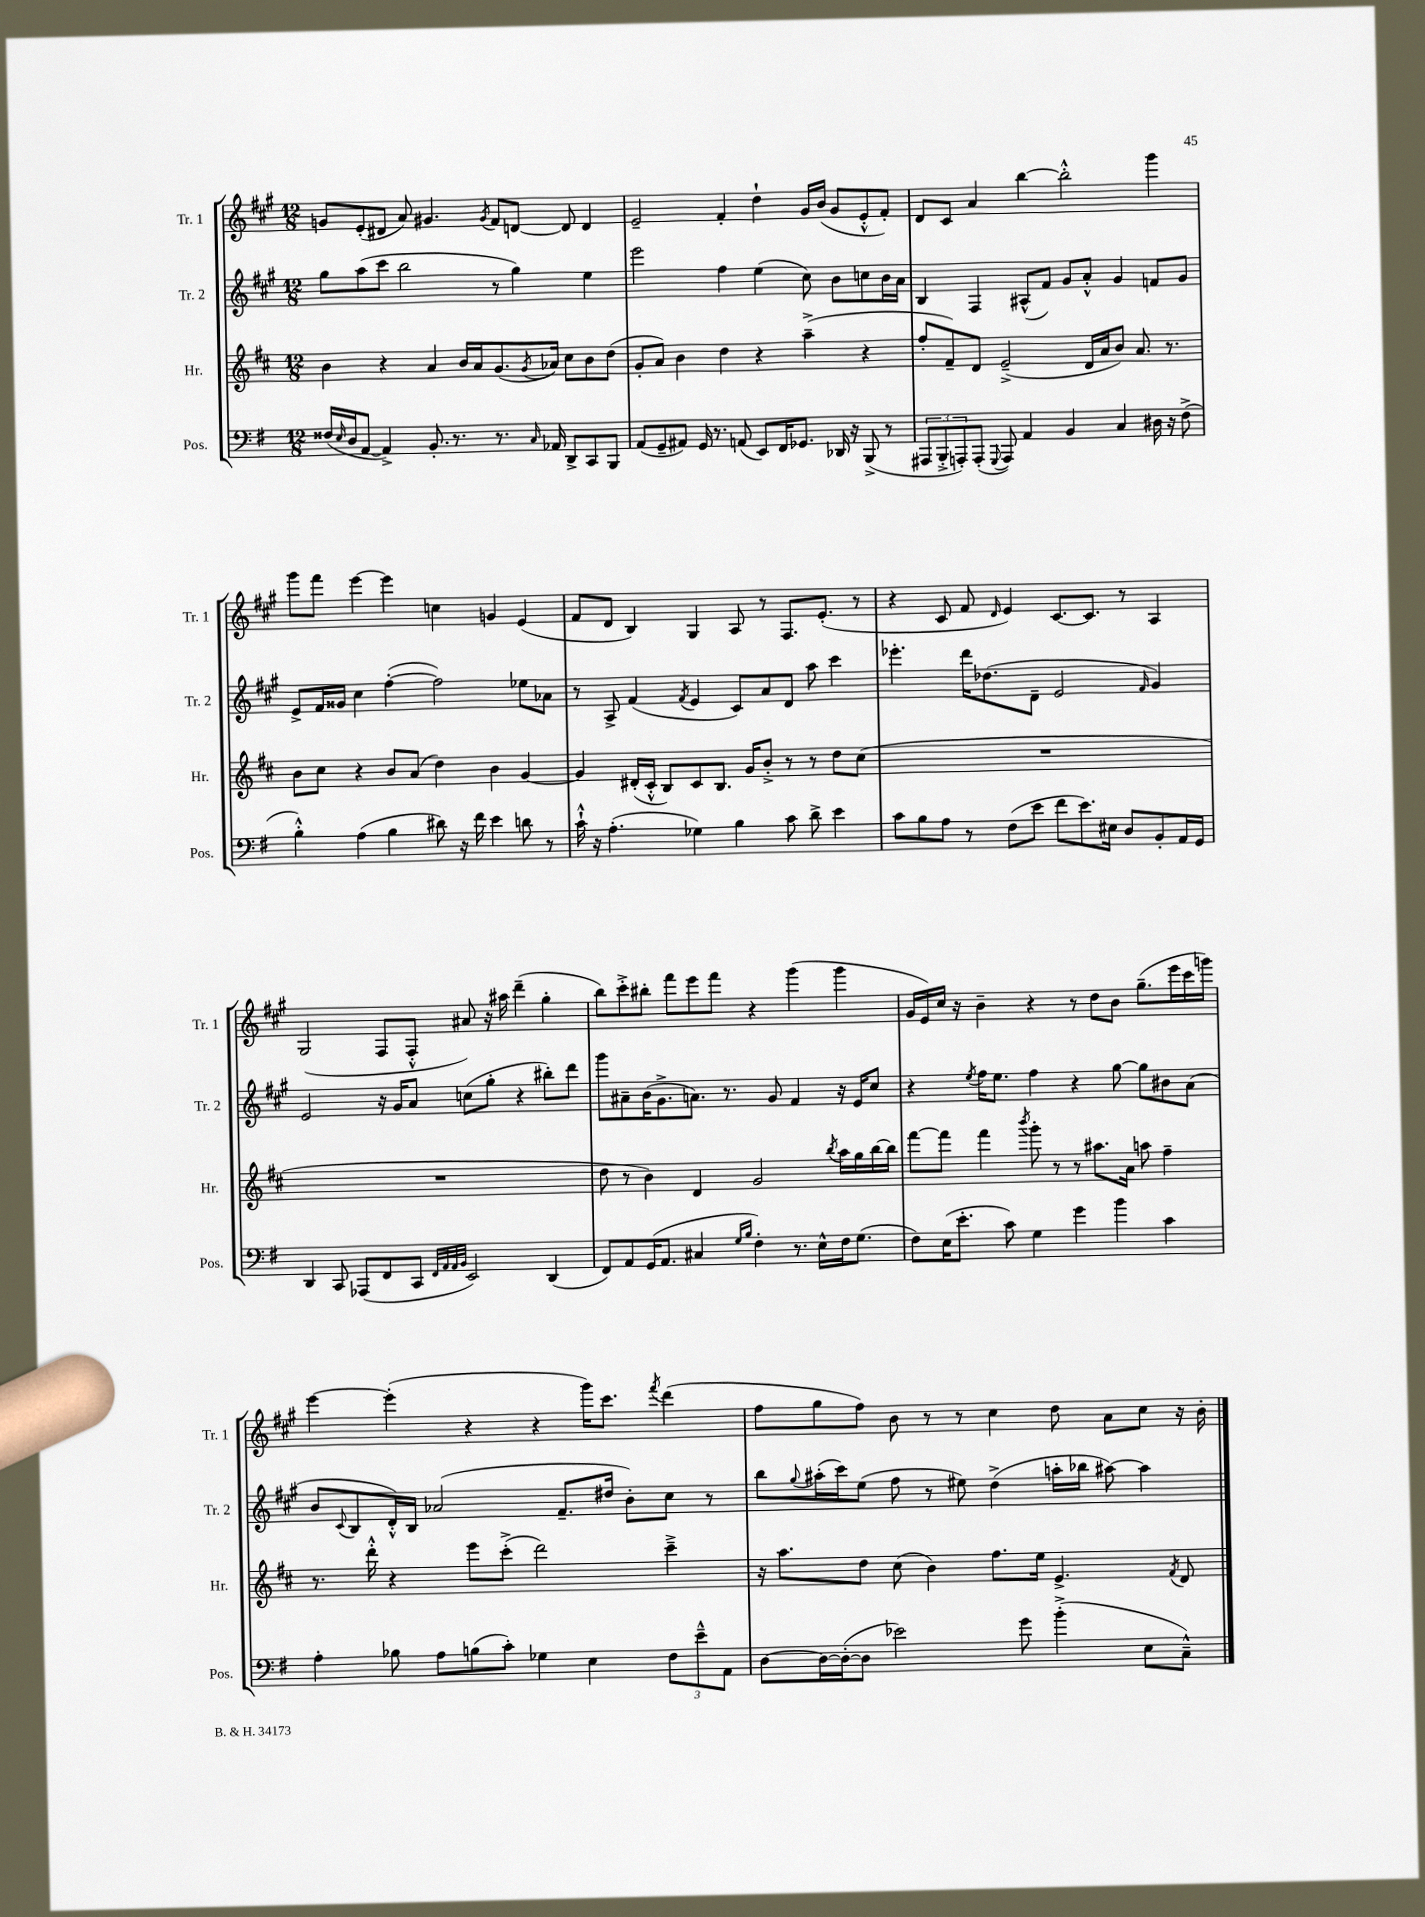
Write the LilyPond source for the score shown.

<<
\new StaffGroup <<
\new Staff = "s0" \with { instrumentName = "Tr. 1" shortInstrumentName = "Tr. 1" } {
    \clef treble \key a \major \numericTimeSignature \time 12/8
    g'8 e'8-.( dis'8 a'8) gis'4. \acciaccatura { gis'8 } fis'8 d'8~ d'8 d'4 |
    e'2-- fis'4-. d''4-! gis'16 b'16( gis'8 e'8-.-^ fis'8-.) |
    d'8 cis'8 a'4 b''4~ b''2-.-^ gis'''4 |
    gis'''8 fis'''8 e'''4~ e'''4 c''4 g'4 e'4( |
    fis'8 d'8 b4) gis4 a8 r8 fis8. e'8.-.( r8 |
    r4 cis'8 fis'8 \grace { d'16 } e'4) cis'8.~ cis'8. r8 a4 |
    gis2( fis8 fis8-.-^ ais'8) r16 ais''16 d'''4--( gis''4-. |
    b''8) cis'''8-.-> bis''8-. fis'''8 e'''8 fis'''8 r4 gis'''4( gis'''4 |
    gis'16 e'16) cis''16 r16 b'4-- r4 r8 d''8 b'8 gis''8.--( e'''16 cis'''16 g'''16) |
    e'''4~ e'''4-.( r4 r4 gis'''16) cis'''8. \acciaccatura { fis'''8 } d'''4( |
    fis''8 gis''8 fis''8) b'8 r8 r8 cis''4 d''8 a'8 cis''8 r16 b'16-. \bar "|." |
}
\new Staff = "s1" \with { instrumentName = "Tr. 2" shortInstrumentName = "Tr. 2" } {
    \clef treble \key a \major \numericTimeSignature \time 12/8
    gis''8 a''8( cis'''8 b''2 r8 gis''4) e''4 |
    e'''2 fis''4 e''4( cis''8) b'8 c''8 b'16 a'16 |
    b4 fis4 ais8-^( fis'8) gis'8 a'8-.-^ gis'4 f'8 gis'8 |
    e'8-> fis'16 gisis'16 cis''4 fis''4~-.( fis''2) ees''8 aes'8 |
    r8 a8-> fis'4( \acciaccatura { fis'8 } e'4 cis'8) a'8 d'8 a''8 cis'''4 |
    ees'''4.-. d'''16 des''8.( d'8-- e'2 \grace { fis'16 } gis'4) |
    e'2 r16 gis'16 a'8 c''8( gis''8-. r4 bis''8-.) d'''8 |
    gis'''8 ais'8-- b'16( gis'8.-> a'8.) r8. gis'8 fis'4 r16 e'16 cis''8 |
    r4 \acciaccatura { e''8 } fis''16 e''8. fis''4 r4 gis''8~ gis''8 bis'8 a'8( |
    b'8 \appoggiatura { cis'8 } b8 d'16-.-^) b16 aes'2( fis'8.-- dis''16 b'8-.) cis''8 r8 |
    b''8 \appoggiatura { gis''8 } ais''16-.( cis'''16) e''8( fis''8 r8 eis''8) d''4->( a''16-. bes''16 ais''8~) ais''4 \bar "|." |
}
\new Staff = "s2" \with { instrumentName = "Hr." shortInstrumentName = "Hr." } {
    \clef treble \key d \major \numericTimeSignature \time 12/8
    b'4 r4 a'4 b'16 a'16 g'8.( \acciaccatura { g'8 } aes'16) cis''8 b'8 d''8( |
    g'8-. a'8) b'4 d''4 r4 a''4--->( r4 |
    fis''8-. fis'8--) d'8 e'2--->( d'16 a'16 b'8) a'8. r8. |
    b'8 cis''8 r4 b'8 a'8( d''4) b'4 g'4~ |
    g'4 dis'16-.( cis'16-.-^ b8) cis'8 b8. g'16 b'8-.-> r8 r8 d''8 cis''8( |
    R1. |
    R1. |
    d''8 r8 b'4) d'4 g'2 \acciaccatura { b''8 } a''16 g''16 b''16~ b''16 |
    fis'''8~ fis'''8 fis'''4 \acciaccatura { b'''8 } g'''8-. r8 r8 ais''8. a'16 a''8 fis''4-- |
    r8. d'''16-.-^ r4 e'''8 cis'''8-.->( d'''2) cis'''4---> |
    r16 a''8. d''8 cis''8( b'4) fis''8. e''16 e'4.-> \acciaccatura { fis'8 } d'8 \bar "|." |
}
\new Staff = "s3" \with { instrumentName = "Pos." shortInstrumentName = "Pos." } {
    \clef bass \key g \major \numericTimeSignature \time 12/8
    fisis16( \grace { e16 } d16 a,8~ a,4->) b,8.-. r8. r8. \grace { c16 } aes,16 d,8-> c,8 b,,8 |
    a,8( g,8-- ais,8) g,16 r8. a,8( e,8) fis,16 ges,8. des,16 r16 b,,8->( r8 |
    \tuplet 3/2 { ais,,8 b,,8-.-> a,,8-.) } a,,8-.( \appoggiatura { g,,8 } a,,8) a,4 b,4 c4 dis16 r16 fis8->( |
    b4-.-^) a4( b4 dis'8) r16 fis'16 e'4 d'8 r8 |
    c'16-!-^ r16 a4.-.( ges4) b4 c'8 d'8-> e'4 |
    c'8 b8 a8 r8 fis8( e'8 fis'8 e'8.) eis16 d8 b,8-. a,16 g,16 |
    d,4 c,8 aes,,8( fis,8 c,8 \grace { fis,32 a,32 a,32 b,32 } e,2) d,4( |
    fis,8) a,8 g,16( a,8. cis4 \grace { g16 b16 } fis4-.) r8. e16-^ fis16 g8.( |
    fis8) e16( e'8.-. c'8) g4 g'4 b'4 c'4 |
    a4-. bes8 a8 b8( c'8-.) ges4 e4 \tuplet 3/2 { fis8 e'8---^ a,8 } |
    d8~ d16~ d16~-.( d8 ees'2) g'8 b'4-.->( e8 c8---^) \bar "|." |
}
>>
>>
\layout { \context { \Score \remove "Bar_number_engraver" } }
